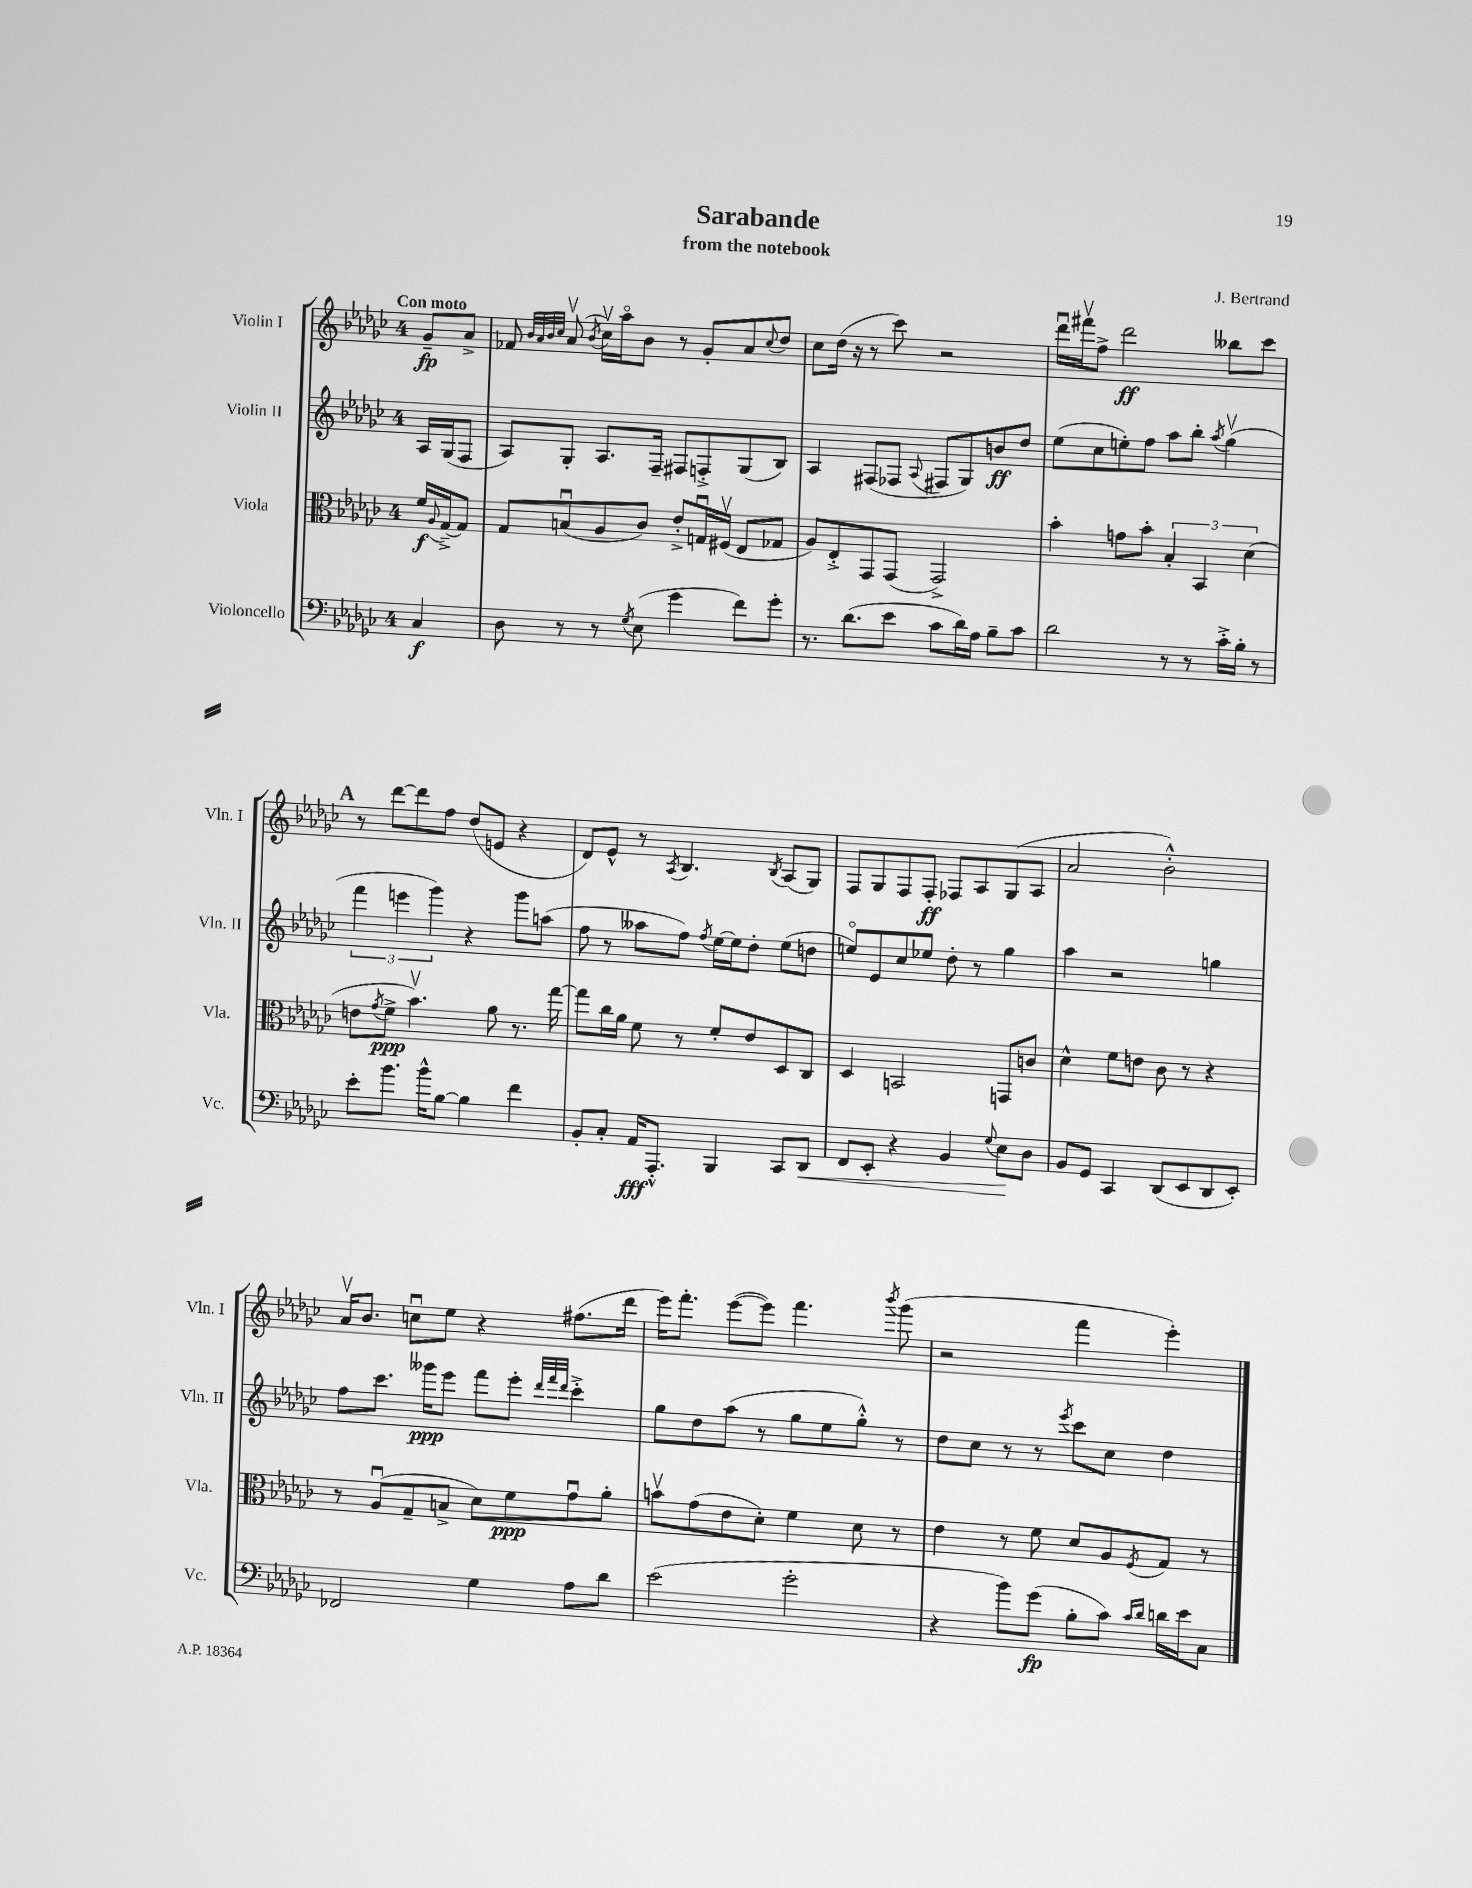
\header { title = "Sarabande" composer = "J. Bertrand" subtitle = "from the notebook" }
<<
\new StaffGroup <<
\new Staff = "s0" \with { instrumentName = "Violin I" shortInstrumentName = "Vln. I" } {
    \clef treble \key ges \major \once \override Staff.TimeSignature.style = #'single-digit \time 4/4 \partial 4 \tempo "Con moto"
    ges'8--\fp aes'8-> |
    fes'8 \grace { bes'32 aes'32 bes'32 ces''32 } aes'8\upbow( \acciaccatura { bes'8 } ces''16\upbow) aes''16\flageolet bes'8 r8 ges'8-. aes'8 \appoggiatura { ces''8 } des''8 |
    ces''8 des''16( r16 r8 ces'''8) r2 |
    des'''16\downbow fis'''16\upbow f''8-> des'''2\ff beses''8 ces'''8 |
    \mark \markup { \bold "A" } r8 des'''8~ des'''8 f''8 des''8( e'8 r4 |
    des'8) ees'8-^ r8 \acciaccatura { aes8 } bes4. \acciaccatura { bes8 } aes8( ges8) |
    f8 ges8 f8 f8-.\ff fes8 aes8 ges8( aes8 |
    aes'2 bes'2-.-^) |
    aes'16\upbow bes'8. c''8\downbow ees''8 r4 fis''8.( des'''16 |
    ees'''16) f'''8.-. ees'''8~( ees'''8) f'''4. \acciaccatura { bes'''8 } ges'''8( |
    r2 f'''4 ees'''4-.) \bar "|." |
}
\new Staff = "s1" \with { instrumentName = "Violin II" shortInstrumentName = "Vln. II" } {
    \clef treble \key ges \major \once \override Staff.TimeSignature.style = #'single-digit \time 4/4 \partial 4
    aes16 ges16( f8 |
    aes8) ges8-. aes8. f16-- fis8 f8-.-> ges8( bes8) |
    aes4 fis8( fes8 \appoggiatura { aes8 } fis8 ges8) b'8\ff des''8 |
    ees''8( ces''8 e''8-.) f''8 aes''8 bes''8-. \acciaccatura { aes''8 } ges''4\upbow( |
    \mark \markup { \bold "A" } \tuplet 3/2 { f'''4 e'''4 ges'''4) } r4 ges'''8 a''8( |
    f''8 r8 aeses''8 f''8) \acciaccatura { f''8 } ees''16~ ees''16 des''8-. ees''8( d''8 |
    e''8\flageolet) ees'8 ces''8 ees''8 des''8-. r8 ges''4 |
    aes''4 r2 g''4 |
    f''8 ces'''8. geses'''16\ppp ees'''8 f'''8 ees'''8-. \grace { des'''32 f'''32 des'''32 } ces'''4-.-> |
    ges''8 des''8 aes''8( r8 ges''8 ees''8 ges''8-.-^) r8 |
    des''8 ces''8 r8 r8 \acciaccatura { ees'''8 } ces'''8 ces''8 des''4 \bar "|." |
}
\new Staff = "s2" \with { instrumentName = "Viola" shortInstrumentName = "Vla." } {
    \clef alto \key ges \major \once \override Staff.TimeSignature.style = #'single-digit \time 4/4 \partial 4
    f'16\f \appoggiatura { aes8 } ges16~---> ges8 |
    ges8 b8\downbow( aes8 ces'8) ees'8-.-> g16\downbow fis16\upbow( ees8 ges8 |
    aes8) ees8-.-> ges,8 ges,8( ges,2->) |
    bes'4-. g'8 bes'8-. \tuplet 3/2 { bes4-. bes,4 des'4( } |
    \mark \markup { \bold "A" } e'8 \acciaccatura { ges'8 } f'8->\ppp bes'4.\upbow) aes'8 r8. ges''16~ |
    ges''8 ces''16 aes'16 f'8 r8 f'8-. ees'8 des8 ces8 |
    des4 b,2 g,8 c'8 |
    des'4-^ f'8 e'8 ces'8 r8 r4 |
    r8 aes8\downbow( ges8-- b8-> des'8) f'8\ppp ges'8\downbow aes'8-. |
    b'8\upbow ges'8( ees'8 des'8-.) f'4 des'8 r8 |
    ees'4 r8 f'8 des'8 aes8 \acciaccatura { f8 } ges8 r8 \bar "|." |
}
\new Staff = "s3" \with { instrumentName = "Violoncello" shortInstrumentName = "Vc." } {
    \clef bass \key ges \major \once \override Staff.TimeSignature.style = #'single-digit \time 4/4 \partial 4
    ces4\f |
    des8 r8 r8 \acciaccatura { ges8 } ees8( ges'4 f'8) ges'8-. |
    r8. des'8.( ees'8 ces'8 des'16) aes16 bes8-- ces'8 |
    des'2 r8 r8 ces'16-.-> bes16-. r8 |
    \mark \markup { \bold "A" } ees'8-. bes'8. bes'16-^ bes8~ bes4 f'4 |
    bes,8-. ces8-. aes,16\fff aes,,8.-.-^ bes,,4 ces,8 des,8\< |
    f,8 ees,8-. r4 bes,4 \appoggiatura { ges8 } ees8\! des8 |
    bes,8 ges,8 ces,4 des,8( ees,8 des,8 ees,8-.) |
    fes,2 ges4 aes8 des'8 |
    ees'2( ges'2-. |
    r4 bes'8) ges'8\fp( bes8-. ces'8) \grace { ces'16 des'16 } d'16 ees'16 ces8 \bar "|." |
}
>>
>>
\layout { \context { \Score \remove "Bar_number_engraver" } }
